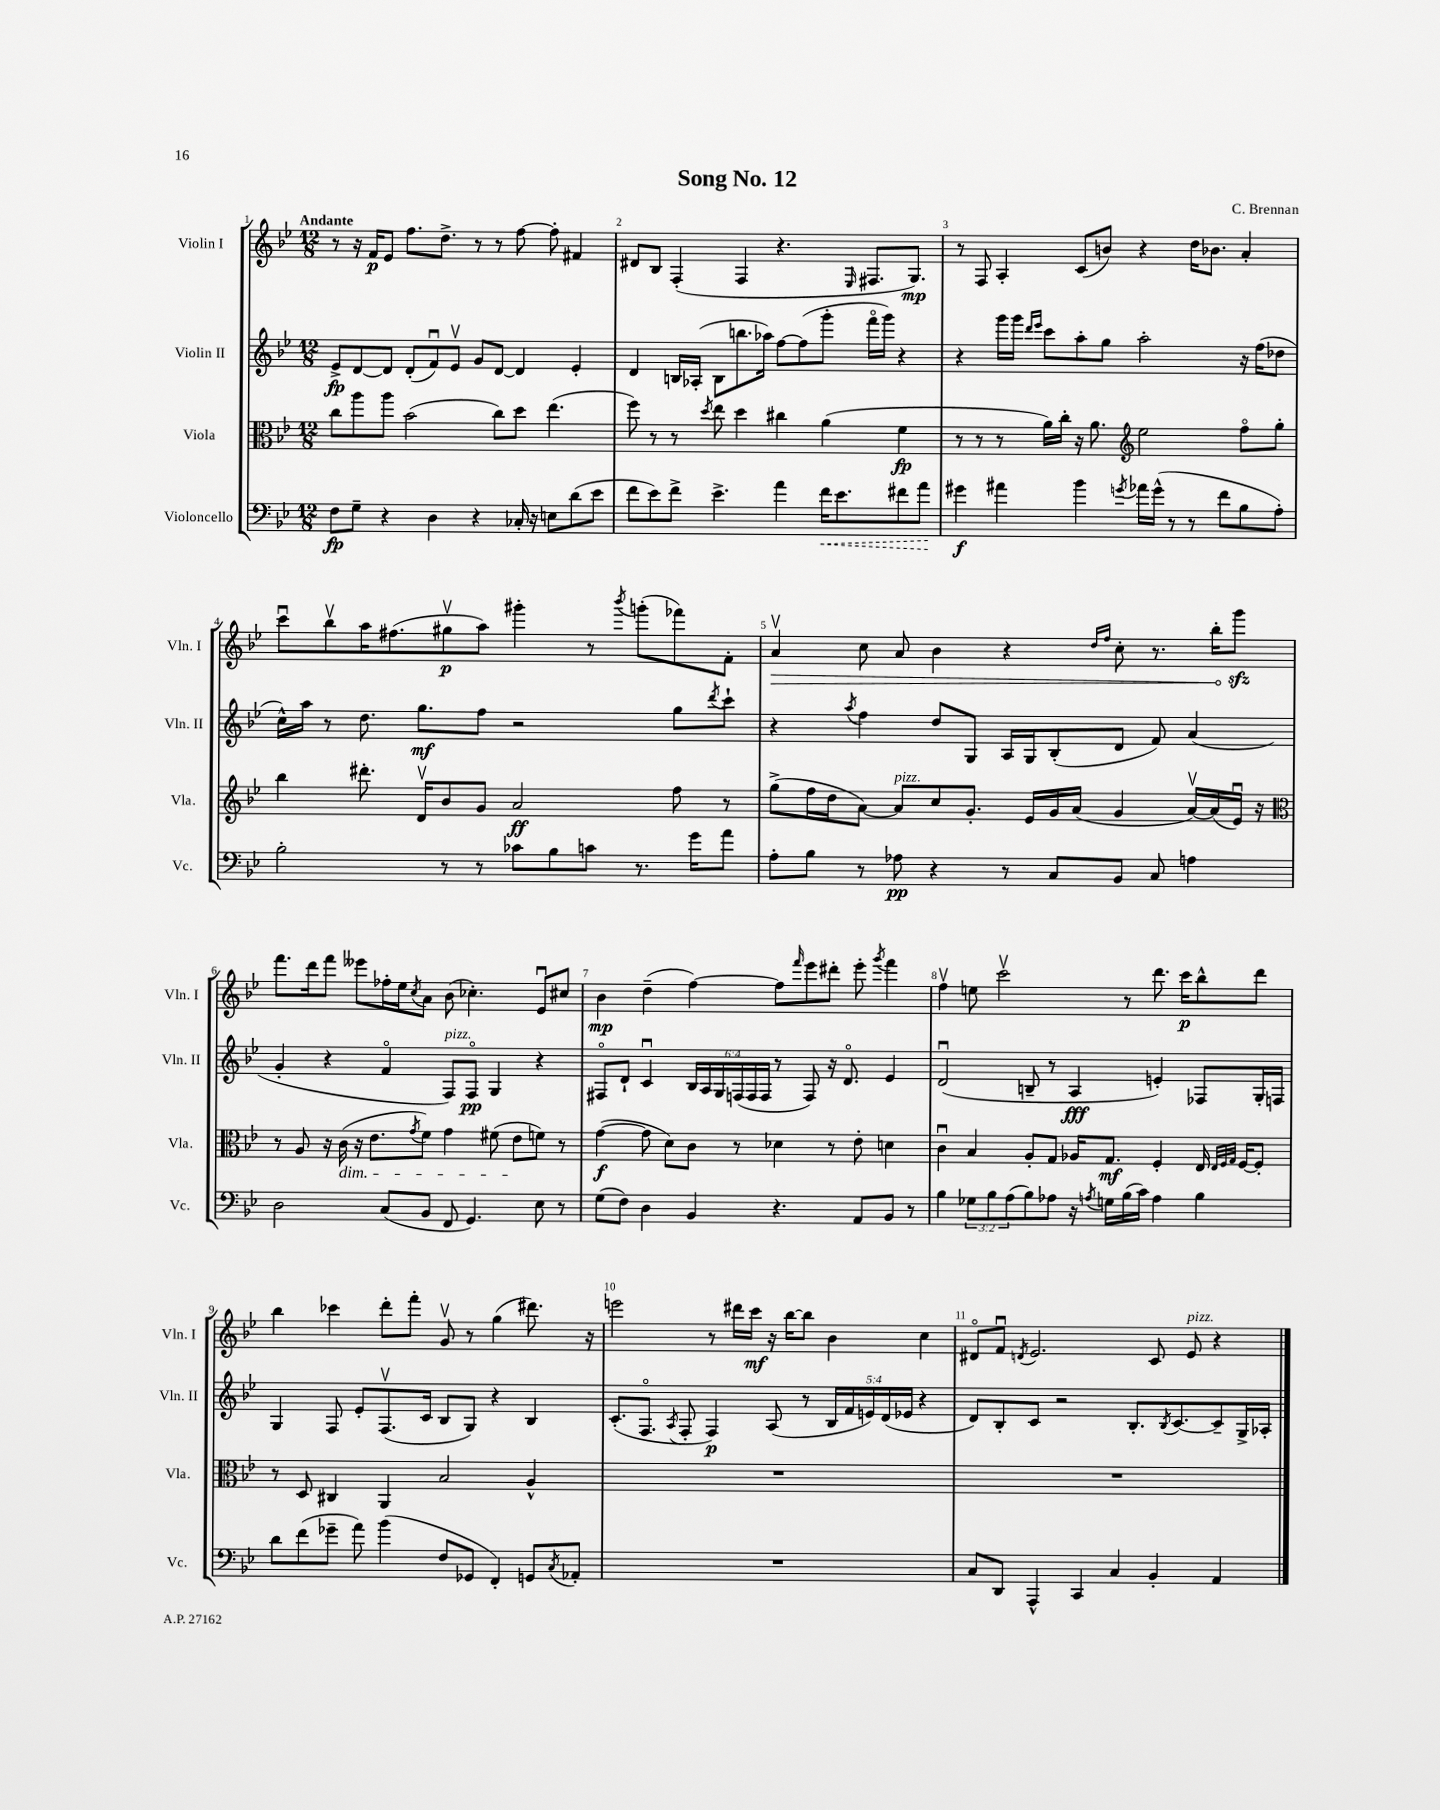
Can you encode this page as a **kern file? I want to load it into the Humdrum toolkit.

**kern	**kern	**kern	**kern
*staff4	*staff3	*staff2	*staff1
*clefF4	*clefC3	*clefG2	*clefG2
*k[b-e-]	*k[b-e-]	*k[b-e-]	*k[b-e-]
*M12/8	*M12/8	*M12/8	*M12/8
8F	8cc	8e-^	8r
8G~	8aa	[8d	16r
.	.	.	16f
4r	8aa	8d]	8e-
.	(2b-	(8d'	8.ff
4D	.	8fu)	.
.	.	.	8.dd^
.	.	8e-v	.
4r	.	8g	8r
.	8cc)	[8d	8r
16C-'	8dd	4d]	[8ff
16r	.	.	.
8E	(4.ee-	.	8ff']
(8d	.	4e-'	4f#
8e-	.	.	.
=	=	=	=
8f	8ff)	4d	8d#
8e-)	8r	.	8B-
8f^	8r	16B	(4F'
.	.	(16A-'	.
.	8qdd	.	.
4.e-^	8ee-	8B	.
.	4dd	8.bb	4F
.	.	16aa-)	.
4a	4cc#	[8ff	4.r
.	.	(8ff]	.
16f	(4a	8ggg'	.
8.e-	.	.	.
.	.	.	16qqE-
.	.	16fffo	8.F#
.	.	16ggg)	.
8f#	4f	4r	.
.	.	.	8.G)
8a	.	.	.
=	=	=	=
4g#	8r	4r	8r
.	8r	.	8F
4a#	8r	16ggg	4A'
.	.	16ggg	.
.	.	16qqddd	.
.	.	16qqeee-	.
.	16a)	8ccc	.
.	16cc'	.	.
4b-	16r	8aa'	(8c
.	8.a	.	.
.	.	8gg	8b)
*	*clefG2	*	*
8qg	.	.	.
16a-	2ee-	2aa'	4r
(16g^^	.	.	.
8r	.	.	.
8r	.	.	16dd
.	.	.	8.b-
8f	.	.	.
8B-	8ffo	16r	4a'
.	.	(16ff	.
8A')	8gg'	8dd-	.
=	=	=	=
2B-'	4bb-	16cc^^)	8cccu
.	.	16aa	.
.	.	8r	8bb-v
.	8.ddd#'	8.dd	16aa
.	.	.	(8.ff#
.	16dv	8.gg	.
8r	8b-	.	8gg#v
8r	8g	8ff	8aa)
8c-	2a	2r	4ggg#'
8B-	.	.	.
8c	.	.	8r
.	.	.	8qbbb-
8.r	.	.	(8ggg'
.	8ff	8gg	8fff-)
16g	.	.	.
.	.	8qddd	.
8a	8r	8ccc`	8f'
=	=	=	=
8A'	(8gg^	4r	4av
8B-	16ff	.	.
.	16dd	.	.
.	.	8qaa	.
8r	[8a)	4ff	8cc
8A-	8a]	.	8a
4r	8cc	8dd	4b-
.	8.g'	8G	.
8r	.	16A	4r
.	16e-	16G	.
8C	16g	(8B-'	.
.	(16a	.	.
.	.	.	16qqdd
.	.	.	16qqff
8BB-	4g	8d	8cc'
8C	.	8f)	8.r
4A	[16av)	(4a	.
.	(16a]	.	16bb-'
.	16e-u)	.	8ggg
.	16r	.	.
=	=	=	=
*	*clefC3	*	*
2D	8r	4g'	8.fff
.	8A	.	.
.	.	.	16ddd
.	16r	4r	8fff
.	(16c	.	.
.	16r	.	8eee--
.	8.e-	.	.
(8C	.	4fo	16ff-'
.	.	.	16ee-
.	8qg	.	8qcc
8BB-	8f)	.	8a
8FF	4g	8F)	(8b-
4.GG)	.	8Fo	4.cc-')
.	(8f#	4G	.
.	8e-	.	.
8E-	8f)	4r	8e-u
8r	8r	.	8cc#
=	=	=	=
(8G	([4g	8F#o	4b-
8F)	.	8d`	.
4D	8g]	4cu	(4dd~
.	8d)	.	.
4BB-	8c	24B-	[4ff)
.	.	24A	.
.	.	24G	.
.	8r	(24F	.
.	.	24F	.
.	.	24F	.
4.r	4d-	8r	8ff]
.	.	.	16qqfff
.	.	8F)	8eee-
.	8r	16r	8ddd#'
.	.	8.do	.
8AA	8e-'	.	8eee-'
.	.	.	8qggg
8BB-	4d	4e-	4fff
8r	.	.	.
=	=	=	=
4B-	4cu	(2du	4ffv
12G-	4B-	.	8ee
12B-	.	.	.
.	.	.	2cccv
(12A	.	.	.
8B-)	8A'	8B~	.
8A-	8G	8r	.
16r	16A-	4A	.
8qA	.	.	.
16G	8.G	.	.
(16B-	.	.	8r
16c)	.	.	.
4A	4F'	4e')	8.ddd
.	.	.	16ccc
4B-	16E-	8F-	8bb-^^
.	32qqE-	.	.
.	32qqF	.	.
.	32qqG	.	.
.	[16F	.	.
.	8F']	16G'	8ddd
.	.	16F	.
=	=	=	=
8d	8r	4G	4bb-
(8f	8D	.	.
8g-~	4C#	8F	4ccc-
8a)	.	8e-'	.
(4b-	4AA	(8.Fv	8ddd'
.	.	.	8fff'
.	.	16c	.
8F	2B-	8B-	8gv
8GG-	.	8G)	8r
4FF')	.	4r	(4gg
8GG	4A^^	4B-	8.ddd#)
8qC	.	.	.
8AA-'	.	.	.
.	.	.	16r
=	=	=	=
1.r	1.r	(8.c'	2eee
.	.	8.Fo	.
.	.	8qA	.
.	.	8F'	.
.	.	4F)	8r
.	.	.	16ddd#
.	.	.	16ccc
.	.	(8A	16r
.	.	.	[16bb-
.	.	8r	8bb-]
.	.	20B-	4b-
.	.	20f	.
.	.	20e)	.
.	.	(20d	.
.	.	20e-	.
.	.	4r	4cc
=	=	=	=
8C	1.r	8d)	8d#o
8DD	.	8B-'	8fu
.	.	.	8qd
4AAA^^	.	8c	2.e-
.	.	2r	.
4CC	.	.	.
4C	.	.	.
.	.	8.B-'	.
4BB-'	.	.	8c
.	.	8qB-	.
.	.	[8.c	.
.	.	.	8e-
4AA	.	8c~]	4r
.	.	16G^	.
.	.	16A-'	.
==	==	==	==
*-	*-	*-	*-
